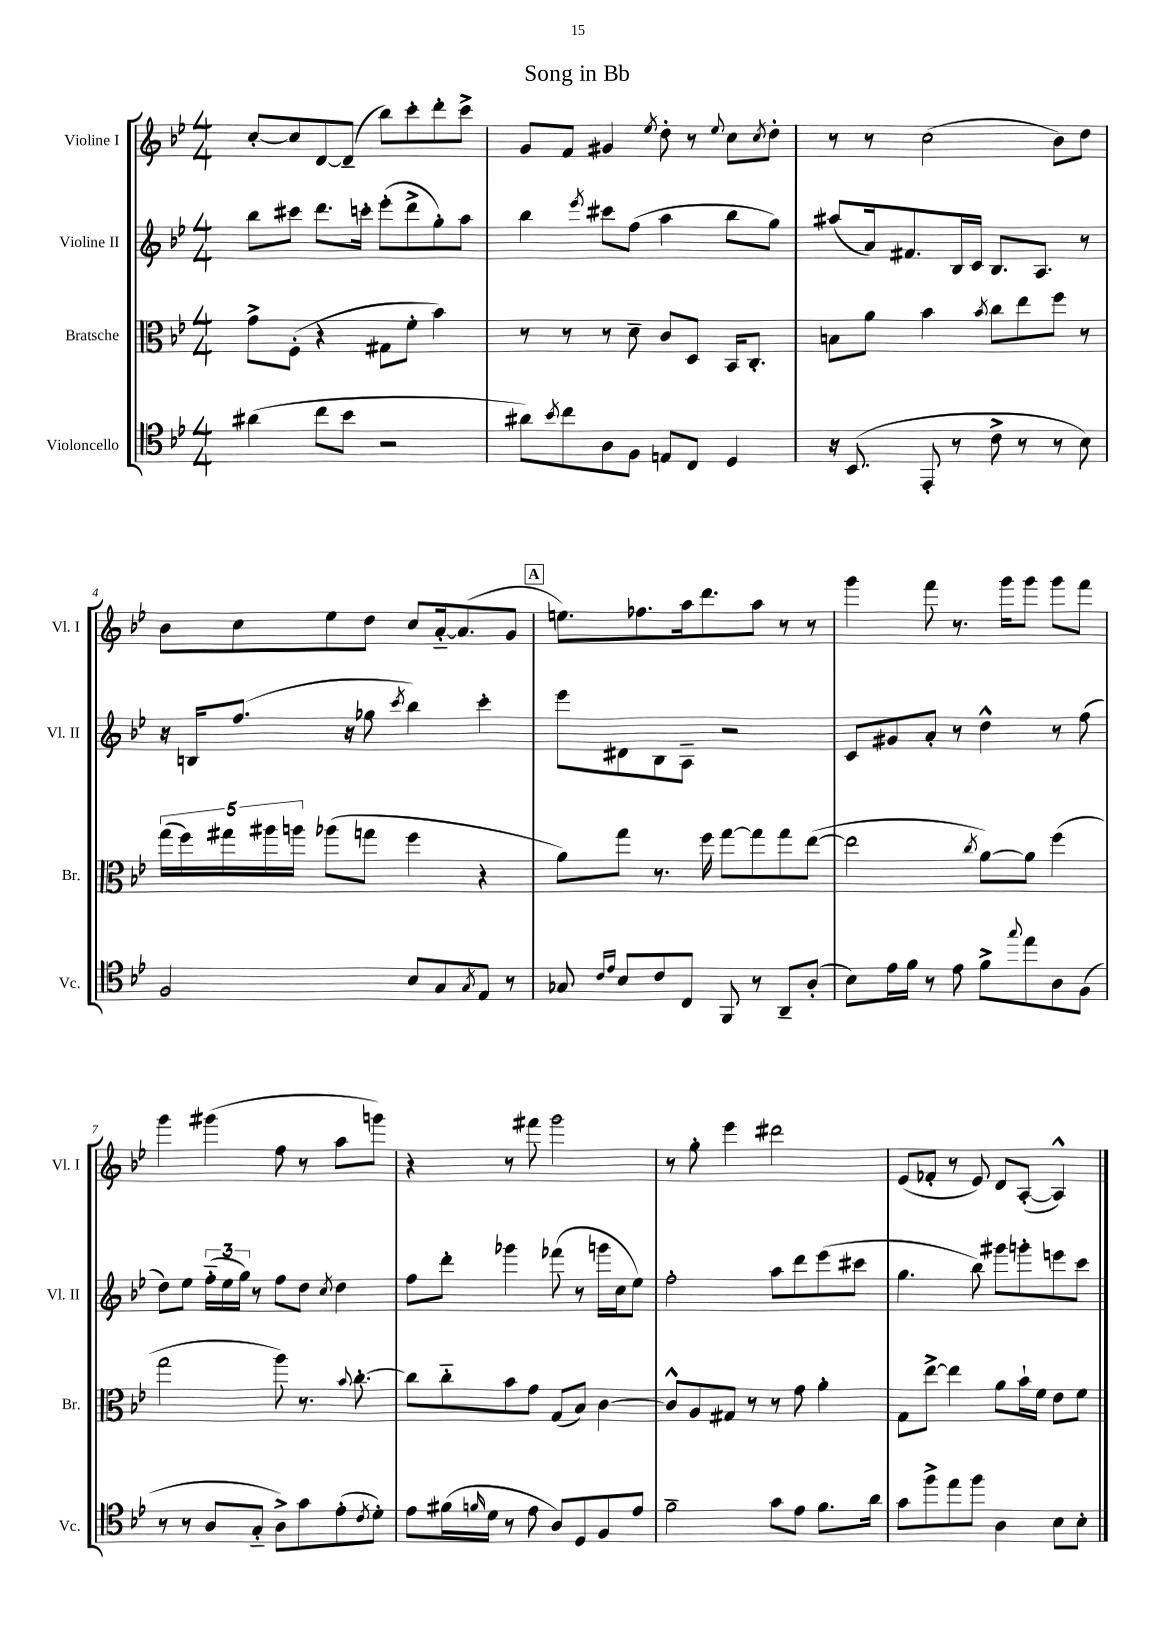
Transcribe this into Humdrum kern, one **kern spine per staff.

**kern	**kern	**kern	**kern
*part4	*part3	*part2	*part1
*staff4	*staff3	*staff2	*staff1
*I"Violoncello	*I"Bratsche	*I"Violine II	*I"Violine I
*I'Vc.	*I'Br.	*I'Vl. II	*I'Vl. I
*clefC4	*clefC3	*clefG2	*clefG2
*k[b-e-]	*k[b-e-]	*k[b-e-]	*k[b-e-]
*M4/4	*M4/4	*M4/4	*M4/4
=1	=1	=1	=1
(4a#X\	8g^\L	8bb-\L	[8cc'/L
.	(8F'\J	8ccc#X\J	8cc/]
8cc\L	4r	8.ddd\L	[8d/
8b-\J	.	.	(8d~/J]
.	.	16cccn'\Jk	.
2r	8G#X\L	(8eee-'\L	8bb-\L)
.	8f'\J	8ddd^\	8ccc'\
.	4b-\)	8gg'\)	8ddd'\
.	.	8aa\J	8ccc^\J
=2	=2	=2	=2
8a#X\L)	8r	4bb-\	8g/L
8qb-/	.	.	.
8cc\	8r	.	8f/J
.	.	8qeee-/	.
8A\	8r	8ccc#X\L	4g#X/
8F\J	8d~\	(8ff\J	.
.	.	.	8qee-/
8En/L	8c/L	4aa\	8dd'\
8C/J	8D/J	.	8r
.	.	.	8qqee-/
4D/	16BB-/KL	8bb-\L	8cc\L
.	8.C'/J	.	.
.	.	.	8qcc/
.	.	8gg\J)	8dd'\J
=3	=3	=3	=3
16r	8Bn\L	(8aa#X/L	8r
(8.BB-/	.	.	.
.	8a\J	16a/k)	8r
.	.	8.f#X/	.
8EE-'/	4b-\	.	(2cc\
8r	.	16B-/L	.
.	.	16c/JJ	.
.	8qb-/	.	.
8c^\	8cc\L	8.B-/L	.
8r	8ee-\	.	.
.	.	8.A/J	.
8r	8ff\J	.	8b-\L)
8B-\)	8r	8r	8dd\J
!!LO:LB:g=z
=4	=4	=4	=4
2F/	(20gg\LL	16r	8b-\L
.	20ff\)	.	.
.	.	16Bn/KL	.
.	20gg#X\	.	.
.	.	(8.ff/J	8cc\
.	20aa#X\	.	.
.	20aan\JJ	.	.
.	(8aa-X\L	.	8ee-\
.	.	16r	.
.	8ggn\J	8gg-X\	8dd\J
.	.	8qccc/	.
8B-/L	4ff\	4bb-\)	8cc/L
8G/	.	.	[16a/k
.	.	.	(8.a/]
8qG/	.	.	.
8E-/J	4r	4ccc'\	.
8r	.	.	8g/J
!!LO:REH:place=s1:t=A
=5	=5	=5	=5
8G-X/	8a\L)	8eee-\L	8.een\L)
16qqc/LL	.	.	.
16qqe-/JJ	.	.	.
8B-/L	8gg\J	8d#X\	.
.	.	.	8.ff-X\
8c/	8.r	8B-\	.
8C/J	.	8A~\J	16aa\k
.	16ff\	.	8.ddd\
8FF/	[8gg\L	2r	.
8r	8gg\]	.	8aa\J
8AA~/L	8gg\	.	8r
(8A'/J	([8ee-\J	.	8r
=6	=6	=6	=6
8B-\L)	2ee-\]	8c/L	4ggg\
16e-\L	.	8g#X/	.
16f\JJ	.	.	.
8r	.	8a'/J	8fff\
8e-\	.	8r	8.r
.	8qcc/	.	.
8f^\L	[8a\L)	4dd^^\	.
.	.	.	16ggg\KL
8qqgg/	.	.	.
8ee-\	8a\J]	.	8ggg\J
8A\	(4ff\	8r	8ggg\L
(8F\J	.	(8ff\	8fff\J
!!LO:LB:g=z
=7	=7	=7	=7
8r	2gg\	8dd\L)	4ggg\
8r	.	8ee-\J	.
8A/L	.	(24ff\LL	(4ggg#X\
.	.	24ee-\	.
.	.	24gg\JJ)	.
8G/J	.	8r	.
8A^\L)	8aa\)	8ff\L	8ff\
8g\	8.r	8dd\J	8r
.	.	8qcc/	.
(8e-'\	.	4dd\	8aa\L
.	8qqb-/	.	.
.	[8.cc'\	.	.
8qc/	.	.	.
8d'\J)	.	.	8gggn\J)
=8	=8	=8	=8
8e-\L	8cc\L]	8ff\L	4r
(16f#X\L	8cc\	8ddd'\J	.
16qqfn/	.	.	.
16d\JJ	.	.	.
8r	8b-\	4ggg-X\	8r
8e-\	8g\J	.	8fff#X\
8A/L)	(8G/L	(8fff-X\	2ggg\
8D/	8B-/J)	8r	.
8F/	[4c\	16gggn\LL	.
.	.	16cc\J	.
8e-/J	.	8ee-\J)	.
=9	=9	=9	=9
2f~\	8c^^/L]	2ff'\	8r
.	8A/	.	8gg'\
.	8G#X/J	.	4eee-\
.	8r	.	.
8g\L	8r	8aa\L	2ddd#X\
8e-\J	8g\	8ddd\	.
8.f\L	4a'\	(8eee-\	.
.	.	8ccc#X\J	.
16a\Jk	.	.	.
=10	=10	=10	=10
8g\L	8G\L	4.gg\	(8e-/L
8ff^\	[8ee-^\J	.	8f-X'/J
8ee-\	4ee-\]	.	8r
8ff\J	.	8bb-\)	8e-/)
4A\	8a\L	8ggg#X\L	8d/L
.	16b-`\L	8gggn'\	([8A'/J
.	16f\JJ	.	.
8B-\L	8e-\L	8eeen\	4A^^/])
8B-'\J	8f\J	8ccc\J	.
==	==	==	==
*-	*-	*-	*-
